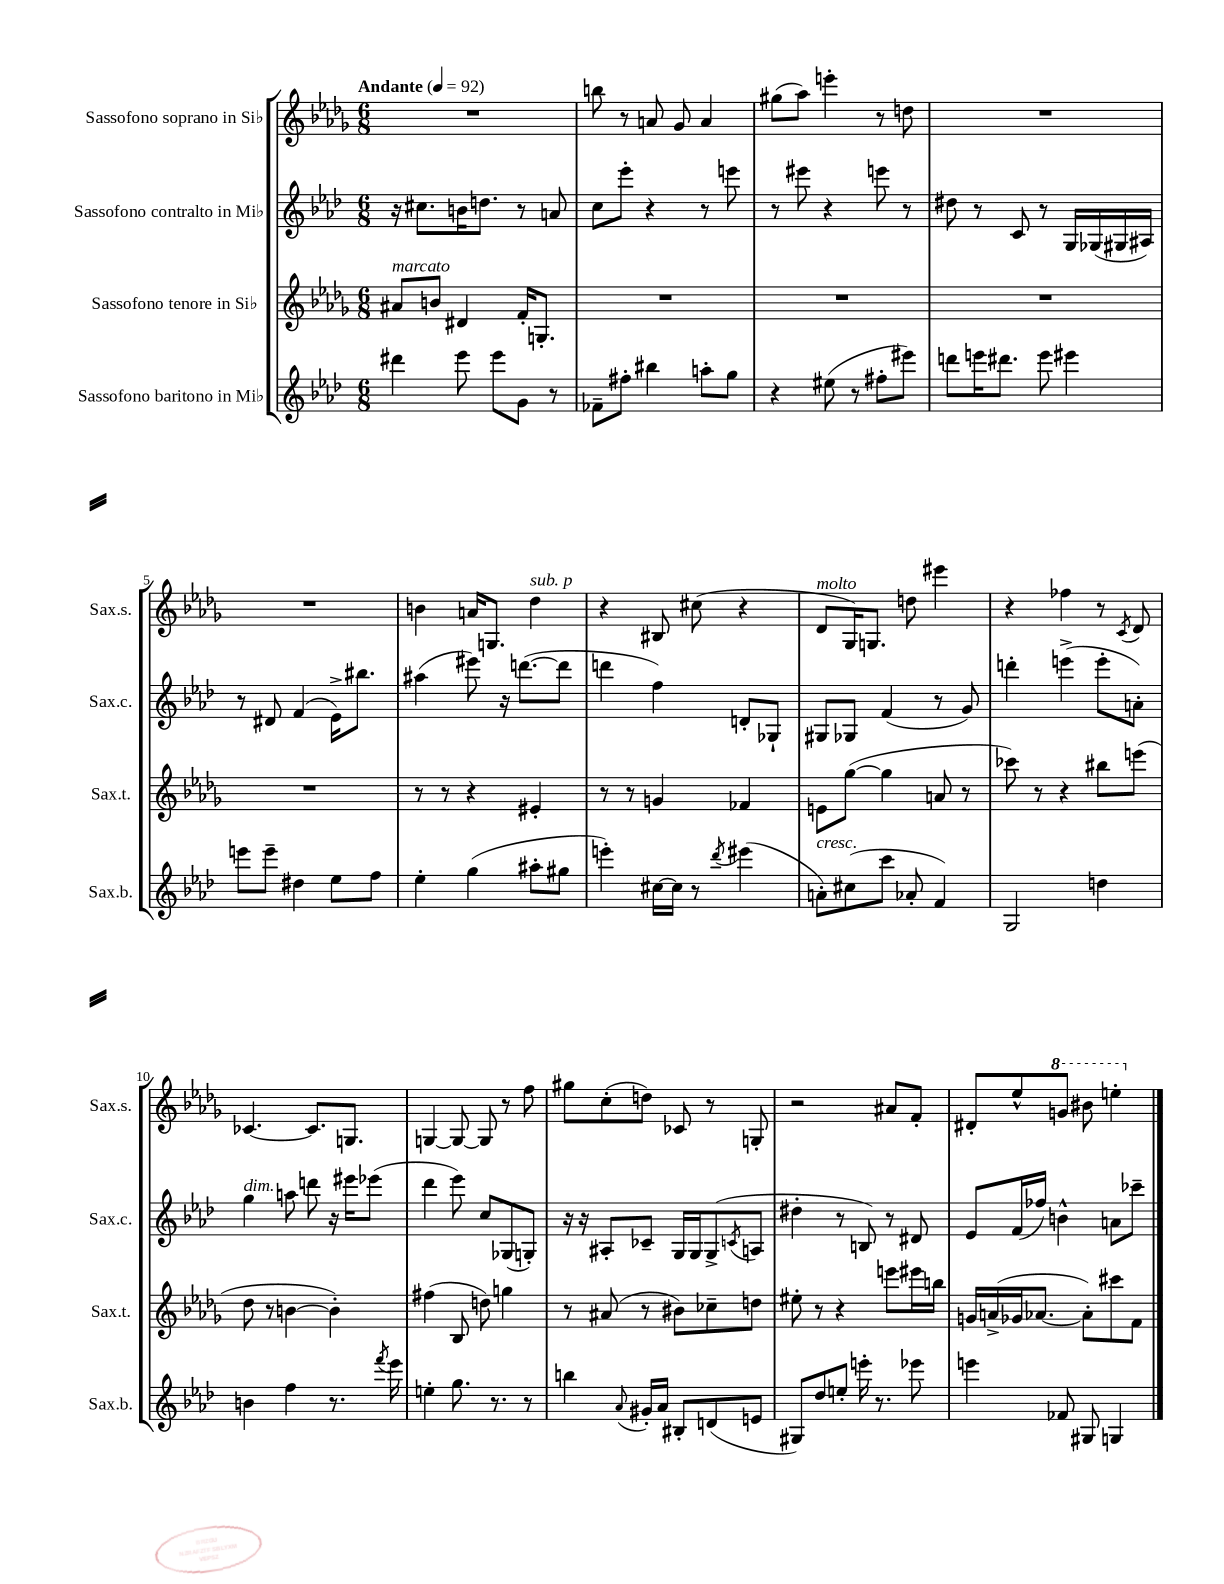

**kern	**kern	**kern	**kern
*staff4	*staff3	*staff2	*staff1
*clefG2	*clefG2	*clefG2	*clefG2
*k[b-e-a-d-]	*k[b-e-a-d-g-]	*k[b-e-a-d-]	*k[b-e-a-d-g-]
*M6/8	*M6/8	*M6/8	*M6/8
*MM92	*MM92	*MM92	*MM92
4ddd#	8a#	16r	2.r
.	.	8.cc#	.
.	8b	.	.
8eee-	4d#	16b	.
.	.	8.dd	.
8eee-	.	.	.
8g	16f'	8r	.
.	8.G'	.	.
8r	.	8a	.
=	=	=	=
8f-~	2.r	8cc	8bb
8ff#'	.	8eee-'	8r
4bb#	.	4r	8a
.	.	.	8g-
8aa'	.	8r	4a
8gg	.	8eee	.
=	=	=	=
4r	2.r	8r	(8gg#
.	.	8eee#	8aa-)
(8ee#	.	4r	4eee'
8r	.	.	.
8ff#'	.	8eee	8r
8eee#)	.	8r	8dd
=	=	=	=
8ddd	2.r	8dd#	2.r
16eee	.	8r	.
8.ddd#	.	.	.
.	.	8c	.
8eee	.	8r	.
4eee#	.	16G	.
.	.	(16G-	.
.	.	16G#	.
.	.	16A#)	.
=	=	=	=
8eee	2.r	8r	2.r
8eee~	.	8d#	.
4dd#	.	(4f	.
8ee-	.	16e-^)	.
.	.	8.bb#	.
8ff	.	.	.
=	=	=	=
4ee-'	8r	(4aa#	4b
.	8r	.	.
(4gg	4r	8eee#)	16a
.	.	.	8.G
.	.	16r	.
.	.	([8.ddd	.
8aa#'	4e#'	.	4dd-
8gg#	.	8ddd]	.
=	=	=	=
4eee')	8r	4ddd	4r
.	8r	.	.
[16cc#	4g	4ff)	8B#
16cc#]	.	.	.
8r	.	.	(8cc#
8qddd-	.	.	.
(4eee#	4f-	8d'	4r
.	.	8G-`	.
=	=	=	=
8a')	8e	8G#	8d-
(8cc#	([8gg-	8G-	16G-)
.	.	.	8.G
8ccc	4gg-]	(4f	.
8a-'	.	.	8dd
4f)	8a	8r	4eee#
.	8r	8g)	.
=	=	=	=
2G	8ccc-)	4ddd'	4r
.	8r	.	.
.	4r	(4eee^	4ff-
4dd	8bb#	8eee'	8r
.	.	.	8qc
.	(8eee	8a')	8d-
=	=	=	=
4b	8dd-	4gg	[4.c-
.	8r	.	.
4ff	[4b	8aa	.
.	.	8ddd	8.c-]
8.r	4b'])	16r	.
.	.	16eee#	8.G
.	.	(8eee-	.
8qfff	.	.	.
16eee-	.	.	.
=	=	=	=
4ee'	(4ff#	4ddd-	[4G
8.gg	8B-	8eee-)	8G_
.	8dd)	8cc	8G]
8.r	.	.	.
.	4gg	(8G-	8r
8r	.	8G')	8ff
=	=	=	=
4bb	8r	16r	8gg#
.	.	16r	.
.	(8a#	8A#'	(8cc'
8qqa-	.	.	.
16g#'	8r	8c-~	8dd)
16a-	.	.	.
8B#'	8b#)	16G	8c-
.	.	16G	.
(8d	8cc-~	(8G^	8r
.	.	8qc	.
8e	8dd	8A	8G'
=	=	=	=
8G#)	8ee#'	4dd#'	2r
8dd-	8r	.	.
8ee'	4r	8r	.
16eee'	.	8B)	.
8.r	.	.	.
.	8eee	8r	8a#
8eee-	16eee#	8d#	8f'
.	16bb	.	.
=	=	=	=
4eee	16g	8e-	8d#'
.	(16a^	.	.
.	16g-	(16f	8ee-^^
.	[8.a-	16ff-)	.
8f-	.	4b^^	8gg
8G#	8a-'])	.	8bb#
4G	8ccc#	8a	4eee'
.	8f	8ccc-~	.
==	==	==	==
*-	*-	*-	*-
